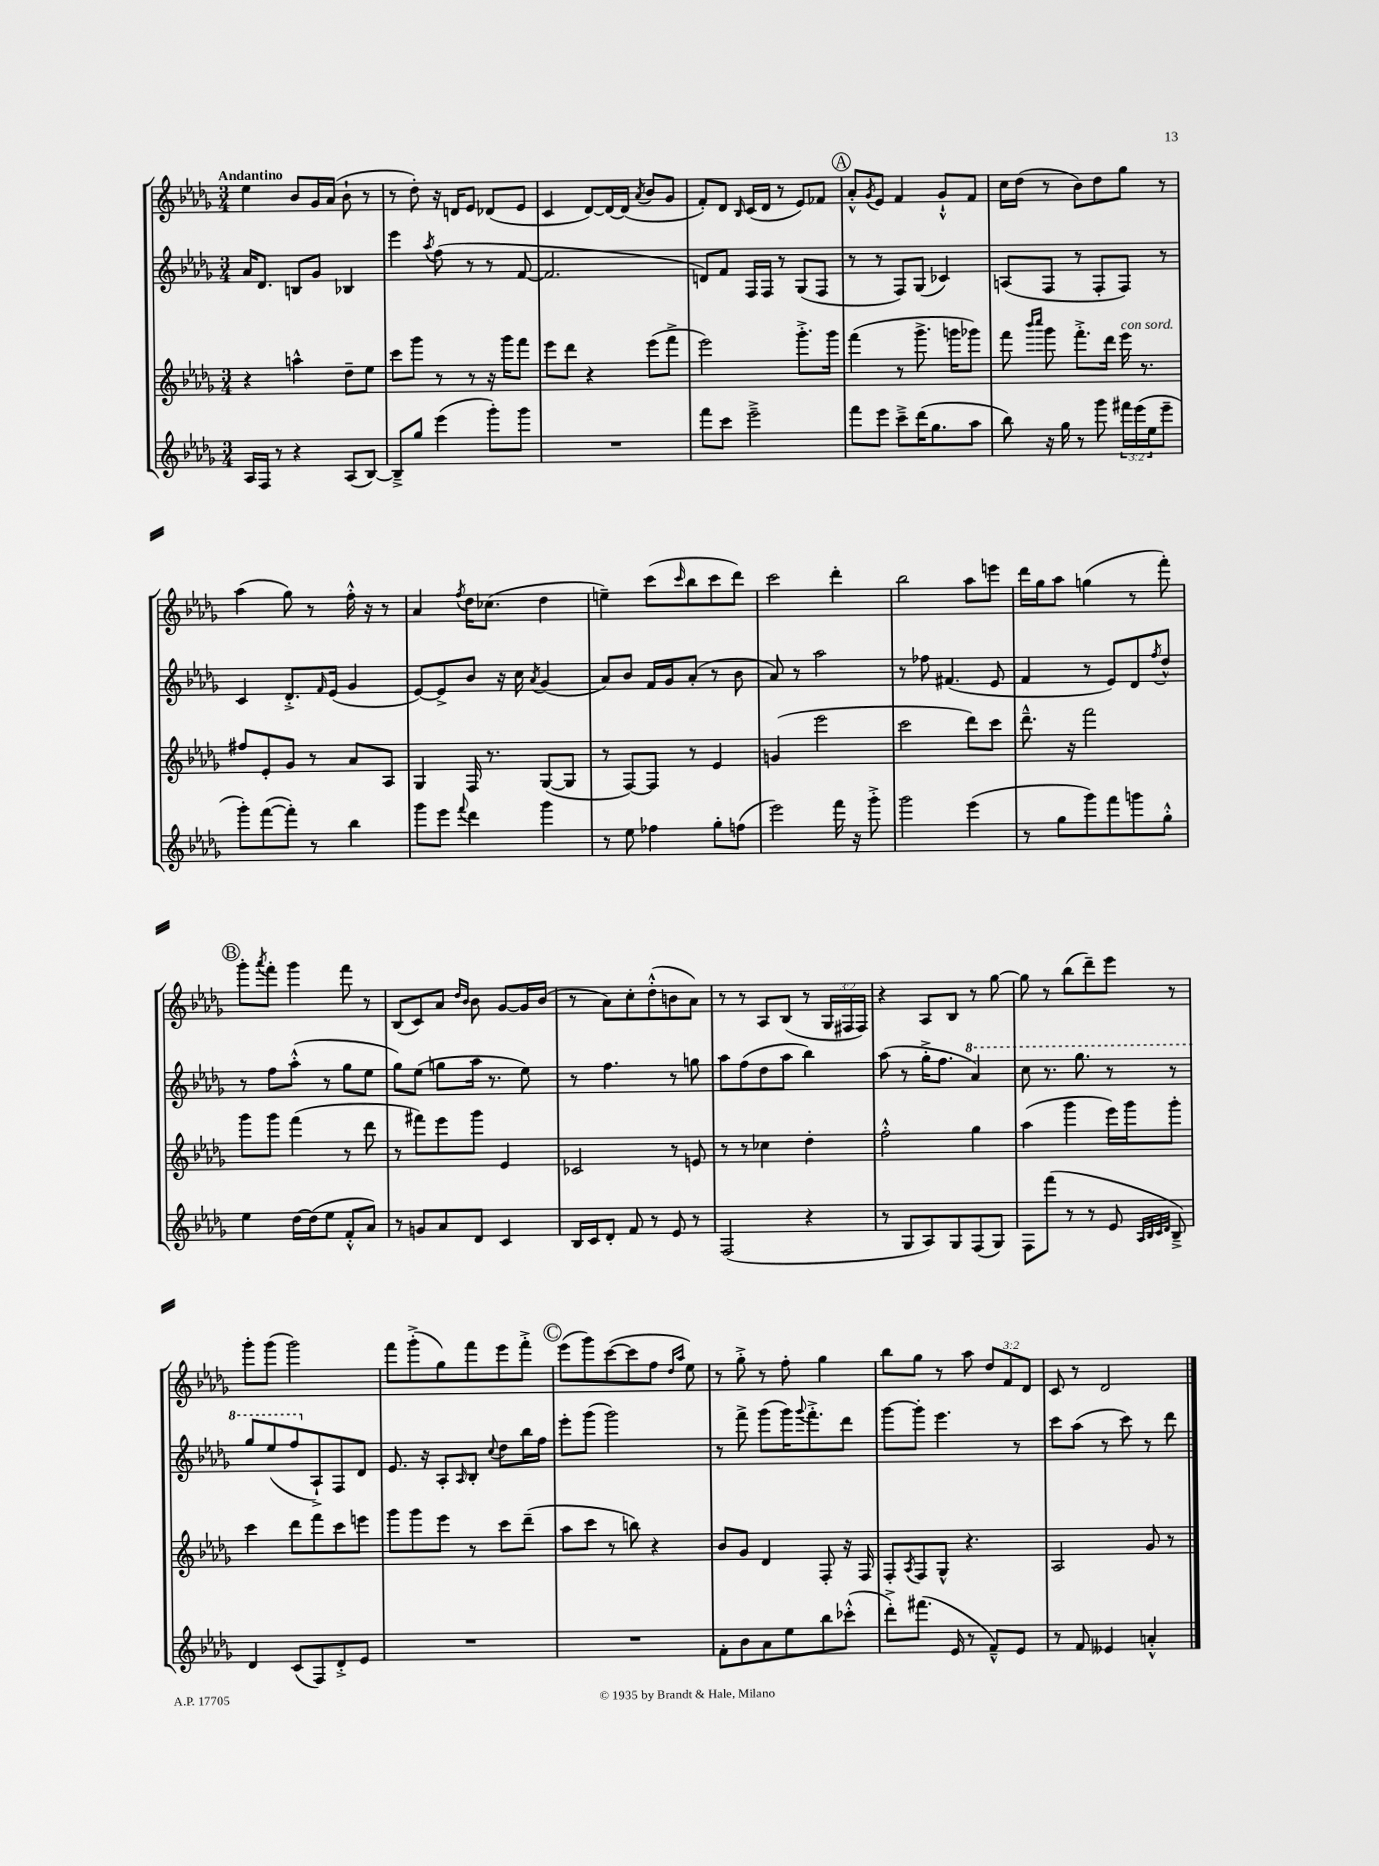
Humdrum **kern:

**kern	**kern	**kern	**kern
*part4	*part3	*part2	*part1
*staff4	*staff3	*staff2	*staff1
*clefG2	*clefG2	*clefG2	*clefG2
*k[b-e-a-d-g-]	*k[b-e-a-d-g-]	*k[b-e-a-d-g-]	*k[b-e-a-d-g-]
*M3/4	*M3/4	*M3/4	*M3/4
=1	=1	=1	=1
!	!	!	!LO:TX:a:B:t=Andantino
16A-/LL	4r	16a-/KL	4ee-\
16F/JJ	.	8.d-/J	.
8r	.	.	.
4r	4aan^^\	8Bn/L	8b-/L
.	.	8g-/J	16g-/L
.	.	.	(16a-/JJ
(8A-/L	8dd-~\L	4B-X/	8b-`\
[8B-/J)	8ee-\J	.	8r
=2	=2	=2	=2
8B-~^/L]	8ccc\L	4eee-\	8r
8gg-/J	8ggg-\J	.	8dd-'\)
.	.	8qaa-/	.
(4eee-\	8r	(8ff\	16r
.	.	.	16dn/KL
.	8r	8r	8e-/J
8ggg-'\L)	16r	8r	(8d-X/L
.	16ggg-\KL	.	.
8ggg-\J	8fff\J	[8f/	8e-/J
=3	=3	=3	=3
2.r	8eee-\L	2.f/]	4c/
.	8ddd-\J	.	.
.	4r	.	[8d-/L)
.	.	.	16d-/L_
.	.	.	(16d-/JJ]
.	.	.	8qa-/
.	(8eee-\L	.	8b-/L
.	8fff^\J	.	8g-/J
=4	=4	=4	=4
8fff\L	2eee-\)	8dn/L)	8f'/L)
8ccc\J	.	8f/J	8d-/J
.	.	.	16qqB-/
2eee-~^\	.	16F/LL	(16c/LL
.	.	16F/JJ	16d-/JJ
.	.	8r	8r
.	8.ggg-'^\L	(8G-/L	8e-/L)
.	.	8F/J	8f-X/J
.	16ggg-\Jk	.	.
!!LO:REH:place=s1:t=A
=5	=5	=5	=5
8fff\L	(4fff\	8r	8a-'^^/L
.	.	.	8qg-/
8eee-\J	.	8r	8e-/J
8ccc~^\L	8r	8F/L)	4f/
(16ddd-\K	8.ggg-^\	(8G-/J	.
8.gg-\	.	.	.
.	.	4c-X/)	8g-`^^/L
.	16gggn\KL	.	.
8aa-\J	8ggg-X\J)	.	8f/J
=6	=6	=6	=6
8bb-\)	8fff\	(8An/L	16cc\LL
.	.	.	(16dd-\JJ
.	16qqbbb-/LL	.	.
.	16qqcccc/JJ	.	.
16r	8ggg-\	8F/J	8r
16gg-\	.	.	.
8r	8.fff'^\L	8r	8b-\L)
8ggg-\	.	8F'/L	8dd-\
.	16ddd-\Jk	.	.
!	!LO:TX:a:i:t=con sord.	!	!
24fff#X\LL	16eee-\	8F/J)	8gg-\J
(24eee-\	.	.	.
.	8.r	.	.
24ee-\J	.	.	.
8eee-~\J	.	8r	8r
!!LO:LB:g=z
=7	=7	=7	=7
8ggg-'\L)	8ff#X/L	4c/	(4aa-\
([8fff\	8e-'/	.	.
8fff'\J])	8g-/J	8.d-'^/L	8gg-\)
8r	8r	.	8r
.	.	16qqf/	.
.	.	(16e-/Jk	.
4bb-\	8a-/L	4g-/	16ff'^^\
.	.	.	16r
.	8A-/J	.	8r
=8	=8	=8	=8
8ggg-\L	4G-/	[8e-/L)	4a-/
8eee-\J	.	8e-^/]	.
8qqfff/	.	.	8qff/
4ddd-\	16F/	8b-/J	16dd-\KL
.	8.r	.	(8.cc-X\J
.	.	16r	.
.	.	16cc\	.
.	.	8qa-/	.
4ggg-\	([8G-/L	(4g-/	4dd-\
.	8G-/J]	.	.
=9	=9	=9	=9
8r	8r	8a-/L)	4een~\)
8ee-\	[8F/L)	8b-/J	.
4ff-X\	8F/J]	16f/LL	(8ccc\L
.	.	16g-/J	.
.	.	.	16qqccc/
.	8r	(8a-'/J	8bb-\
8gg-'\L	4e-/	8r	8ccc\
(8ffn\J	.	8b-\	8ddd-\J)
=10	=10	=10	=10
2eee-\)	(4gn/	8a-/)	2ccc\
.	.	8r	.
.	2eee-\	2aa-\	.
16fff\	.	.	4ddd-'\
16r	.	.	.
8ggg-'^\	.	.	.
=11	=11	=11	=11
2ggg-\	2ccc\	8r	2bb-\
.	.	8ff-X\	.
.	.	(4.f#X/	.
(4eee-\	8ddd-\L)	.	8aa-\L
.	8ccc\J	8e-/	8eeen\J
=12	=12	=12	=12
8r	8.ddd-~^^\	4f/	16ddd-\LL
.	.	.	16gg-\J
8gg-\L	.	.	8aa-\J
.	16r	.	.
8ggg-\)	2fff\	8r	(4ggn\
8fff\	.	8e-/L)	.
8gggn\	.	8d-/	8r
.	.	8qff/	.
8gg-'^^\J	.	8dd-^^/J	8fff'\)
!!LO:LB:g=z
!!LO:REH:place=s1:t=B
=13	=13	=13	=13
4ee-\	8ggg-\L	8r	8ggg-'\L
.	.	.	8qaaa-/
.	8ggg-\J	8ff\L	8fff'\J
[16dd-\LL	(4fff\	(8aa-'^^\J	4ggg-\
(16dd-\J]	.	.	.
8ee-\J	.	8r	.
8f'^^/L	8r	8gg-\L	8fff\
8a-/J)	8ddd-\	8ee-\J	8r
=14	=14	=14	=14
8r	8r	8gg-\L)	(8B-/L
8gn/L	8fff#X\L)	(8ee-\J	8c/)
8a-/	8eee-\	8ggn\L	8a-/J
.	.	.	16qqdd-/LL
.	.	.	16qqb-/JJ
8d-/J	8ggg-\J	16aa-\Jk	8b-\
.	.	8.r	.
4c/	4e-/	.	[8g-/L
.	.	8ee-\)	16g-/L]
.	.	.	(16b-/JJ
=15	=15	=15	=15
16B-/LL	2c-X/	8r	8r
16c/J	.	.	.
8d-'/J	.	4.ff\	8a-\L)
8f/	.	.	8cc'\
8r	.	.	(8dd-'^^\
8e-/	8r	8r	8bn\
8r	8en/	8ggn\	8a-\J)
=16	=16	=16	=16
(2F/	8r	8aa-\L	8r
.	8r	(8ff\	8r
.	4cc-X\	8dd-\	8A-/L
.	.	8aa-\J	(8B-/J
4r	4dd-'\	4bb-\)	8r
.	.	.	24G-/LL
.	.	.	24F#X/
.	.	.	24F#/JJ)
=17	=17	=17	=17
8r	2ff'^^\	(8aa-\	4r
8G-/L	.	8r	.
8A-/)	.	16gg-'^\KL	8A-/L
.	.	8.ff\J	.
8G-/	.	.	8B-/J
*	*	*8va	*
(8F/	4gg-\	4aa-/)	8r
8G-/J)	.	.	[8gg-\
=18	=18	=18	=18
8F\L	(4aa-\	8ccc\	8gg-\]
(8fff\J	.	8.r	8r
8r	4ggg-\	.	(8bb-\L
.	.	8.ggg-\	.
8r	.	.	8ddd-~\)
8e-/	16eee-\LL)	8r	8eee-\J
.	16ggg-\J	.	.
32qqA-/LLL	.	.	.
32qqB-/	.	.	.
32qqc/	.	.	.
32qqd-/JJJ	.	.	.
8B-~^/)	8ggg-'\J	8r	8r
!!LO:LB:g=z
=19	=19	=19	=19
4d-/	4ccc\	8ggg-/L	8ggg-'\L
.	.	(8eee-/	(8ggg-\J
(8c/L	8ddd-\L	8fff/	2ggg-\)
*	*	*X8va	*
8F/)	8fff\	8A-`^/)	.
8d-'^/	8ccc\	8F/	.
8e-/J	8eeen\J	8d-/J	.
=20	=20	=20	=20
2.r	8ggg-\L	8.e-/	8fff\L
.	8ggg-\	.	(8ggg-'^\
.	.	16r	.
.	8eee-\J	8A-'/L	8gg-\)
.	.	16qqA-/	.
.	8r	8B-'/J	8fff\
.	.	8qqcc/	.
.	8ccc\L	8dd-\L	8eee-\
.	(8ddd-~\J	16bb-\L	8fff'^\J
.	.	16ff\JJ	.
!!LO:REH:place=s1:t=C
=21	=21	=21	=21
2.r	8aa-\L	8eee-'\L	(8eee-\L
.	8ccc\J	(8ggg-\J	8ggg-\)
.	8r	2ggg-\)	([8ccc\
.	8bbn\)	.	8ccc\]
.	4r	.	8ff\J
.	.	.	16qqdd-/LL
.	.	.	16qqaa-/JJ
.	.	.	8ee-\)
=22	=22	=22	=22
8f'\L	8b-/L	8r	8r
8b-\	8g-/J	8fff^\	8gg-'^\
8a-\	4d-/	(8ggg-\L	8r
8ee-\	.	16ggg-\K)	8ff'\
.	.	8qqggg-/	.
.	.	8.fff'^\	.
8bb-\	8F'/	.	4gg-\
(8ccc-X'^^\J	16r	8ddd-\J	.
.	16F/	.	.
=23	=23	=23	=23
8ddd-'^\L)	8F'/L	[8ggg-\L	8bb-\L
.	8qA-/	.	.
(8.fff#X\J	8F/	8ggg-'\J]	8gg-\J
.	8G-^^/J	4.eee-\	8r
16e-/	.	.	.
8r	4.r	.	8aa-\
8f~^^/L)	.	.	12dd-/L
.	.	.	12f/
8e-/J	.	8r	.
.	.	.	12d-/J
=24	=24	=24	=24
8r	2A-/	8ccc\L	8c/
8f/	.	(8aa-\J	8r
4e--X/	.	8r	2d-/
.	.	8ccc\)	.
4an'^^/	8g-/	8r	.
.	8r	8ddd-\	.
==	==	==	==
*-	*-	*-	*-
